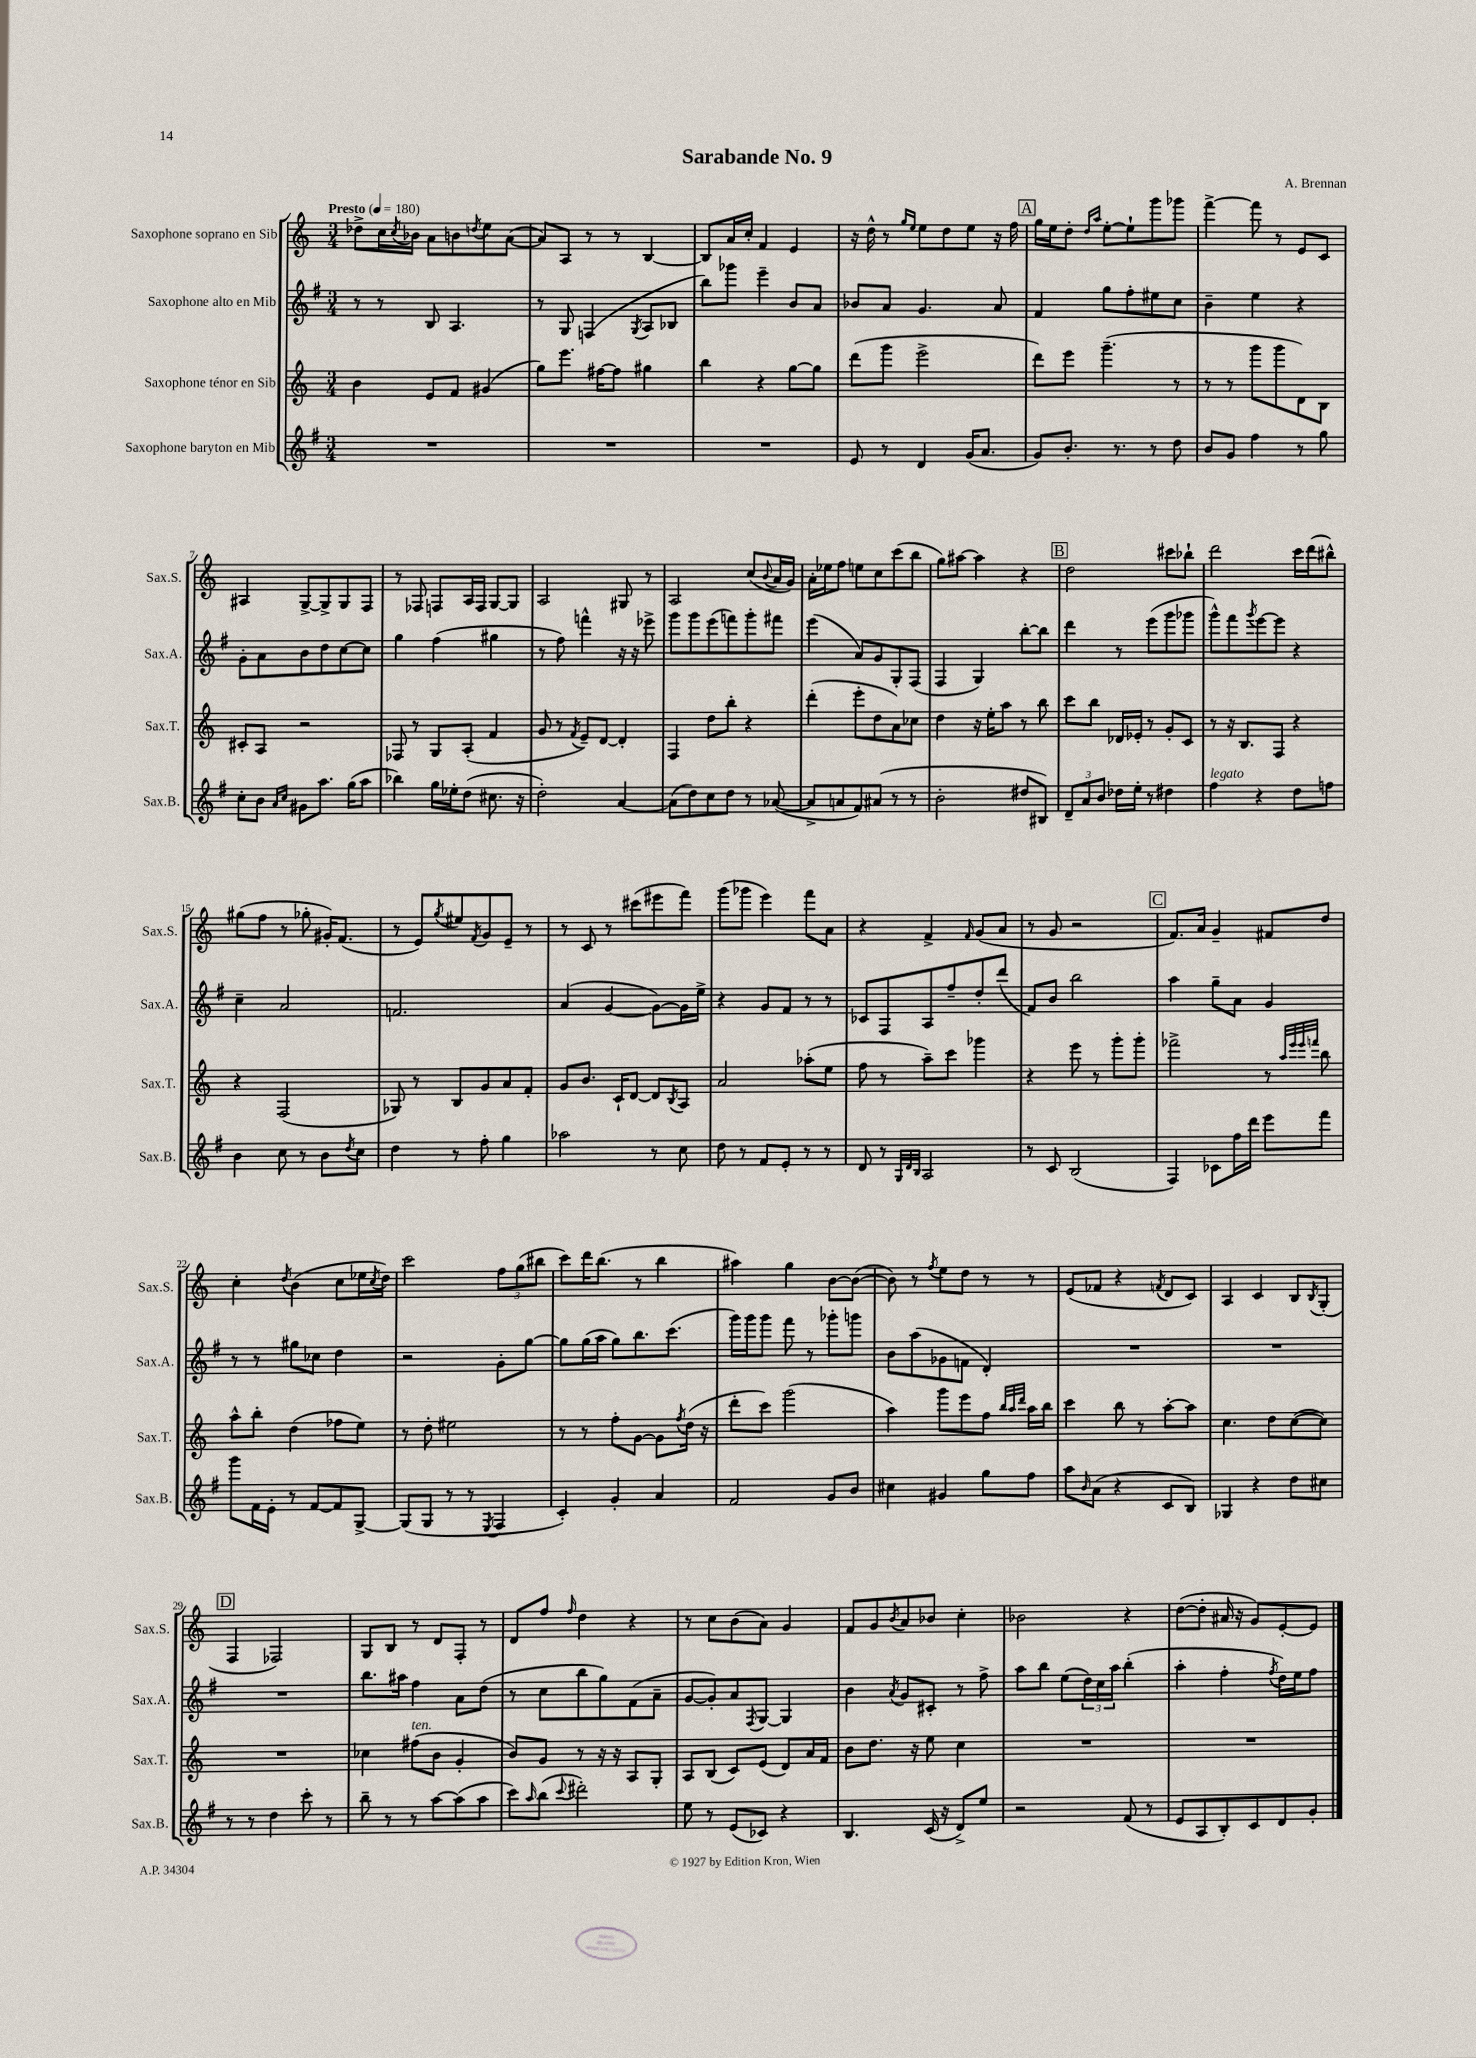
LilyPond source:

\header { title = "Sarabande No. 9" composer = "A. Brennan" }
<<
\new StaffGroup <<
\new Staff = "s0" \with { instrumentName = "Saxophone soprano en Sib" shortInstrumentName = "Sax.S." } {
    \clef treble \key c \major \numericTimeSignature \time 3/4 \tempo "Presto" 4 = 180
    des''8-> c''16 \acciaccatura { c''8 } bes'16 a'8 b'8 \acciaccatura { d''8 } e''8 a'8~( |
    a'8) a8 r8 r8 b4~ |
    b8 a'16 c''16-. f'4 e'4 |
    r16 d''16-^ r8 \grace { g''16 e''16 } e''8 d''8 e''8 r16 f''16 |
    \mark \markup { \box "A" } g''16 e''16 d''8-. \grace { d''16 a''16 } e''8~-. e''8-! g'''8 ges'''8 |
    f'''4~-> f'''8 r8 e'8 c'8 |
    ais4 g8~-> g8-> g8 f8 |
    r8 fes8 f8 a16 f16 g8~ g8 |
    a2 gis8 r8 |
    a2 c''8( \appoggiatura { b'8 } a'16 g'16) |
    a'16-. ees''16 f''8 e''8 c''8 c'''8( b''8 |
    g''8) ais''8~ ais''4 r4 |
    \mark \markup { \box "B" } d''2 cis'''8 bes''8-! |
    d'''2 c'''16 d'''16( bis''8-^) |
    gis''8( f''8 r8 ges''8-. gis'16-.) f'8.( |
    r8 e'8) \acciaccatura { g''8 } eis''8 \acciaccatura { f'8 } g'8 e'8-- r8 |
    r8 c'8 r8 cis'''8( eis'''8 f'''8) |
    g'''8( ges'''8 e'''4) f'''8 a'8 |
    r4 f'4-> \grace { f'16 } g'8( a'8 |
    r8 g'8 r2 |
    \mark \markup { \box "C" } f'8.) a'16 g'4-- fis'8 d''8 |
    c''4-. \acciaccatura { d''8 } b'4( c''8 ees''16 \acciaccatura { c''8 } d''16) |
    c'''2 \tuplet 3/2 { f''8 g''8( bis''8 } |
    c'''8) d'''16 b''8.( r8 b''4 |
    ais''4) g''4 b'8~ b'8~( |
    b'8) r8 \acciaccatura { f''8 } e''8 d''8 r8 r8 |
    e'8( fes'8 r4 \acciaccatura { f'8 } d'8 c'8) |
    a4 c'4 b8 \acciaccatura { b8 } g8-.( |
    \mark \markup { \box "D" } f4 fes2) |
    g8 b8 r8 d'8 f8-. r8 |
    d'8 f''8 \grace { f''16 } d''4 r4 |
    r8 c''8 b'8( a'8) g'4 |
    f'8 g'8 \acciaccatura { b'8 } a'8 bes'8 c''4-. |
    bes'2 r4 |
    d''8~( d''8-. ais'16 r16 g'8) e'8~-. e'8 \bar "|." |
}
\new Staff = "s1" \with { instrumentName = "Saxophone alto en Mib" shortInstrumentName = "Sax.A." } {
    \clef treble \key g \major \numericTimeSignature \time 3/4
    r8 r8 b8 a4. |
    r8 g8 f4( \acciaccatura { g8 } a8 bes8 |
    b''8) ges'''8 e'''4-- b'8 a'8 |
    bes'8 a'8 g'4. a'8 |
    \mark \markup { \box "A" } fis'4 g''8 fis''8-. eis''8 c''8 |
    b'4-- e''4 r4 |
    g'8-. a'8 b'8 d''8 c''8~ c''8 |
    g''4 fis''4( gis''4 |
    r8 fis''8) f'''4-^ r16 r16 ees'''8-> |
    g'''8 g'''8 e'''8( f'''8) g'''8-. fis'''8 |
    e'''4( a'8) g'8 g8-. fis8( |
    fis4 g4) b''8~-. b''8 |
    \mark \markup { \box "B" } d'''4 r8 e'''8( g'''8 ges'''8 |
    g'''8-^) fis'''8 \acciaccatura { g'''8 } e'''8~ e'''8 r4 |
    c''4-- a'2 |
    f'2. |
    a'4( g'4~ g'8~) g'16 e''16-> |
    r4 g'8 fis'8 r8 r8 |
    ces'8 fis8 a8 fis''8-- d''8-. d'''8( |
    fis'8) b'8 b''2 |
    \mark \markup { \box "C" } a''4 g''8-- a'8 g'4 |
    r8 r8 gis''8 ces''8 d''4 |
    r2 g'8-. g''8~ |
    g''8 g''16( a''16 g''8) b''8. c'''8.( |
    g'''16) g'''16 g'''8 fis'''8 r8 ges'''8-. g'''8 |
    b'8 a''8( ges'8 f'8 d'4-.) |
    R2. |
    R2. |
    \mark \markup { \box "D" } R2. |
    b''8. ais''16 fis''4 a'8 d''8( |
    r8 c''8 b''8 g''8) fis'8( a'8-- |
    g'8~ g'8-.) a'8 \acciaccatura { fis8 } g8~ g4 |
    b'4 \acciaccatura { a'8 } g'8 cis'8-. r8 fis''8-> |
    a''8 b''8 e''8( \tuplet 3/2 { d''16) c''16 a''16 } b''4-.( |
    a''4-. fis''4-. \acciaccatura { fis''8 } d''16) e''16 fis''8 \bar "|." |
}
\new Staff = "s2" \with { instrumentName = "Saxophone ténor en Sib" shortInstrumentName = "Sax.T." } {
    \clef treble \key c \major \numericTimeSignature \time 3/4
    b'4 e'8 f'8 gis'4( |
    g''8) e'''8. fis''16~ fis''8 gis''4 |
    b''4 r4 g''8~ g''8 |
    d'''8( g'''8 e'''2-> |
    \mark \markup { \box "A" } d'''8) e'''8 g'''4.--( r8 |
    r8 r8 g'''8 g'''8 d'8) b8 |
    cis'8-. a8 r2 |
    fes8 r8 g8 a8-.( f'4 |
    g'8 r8 \acciaccatura { f'8 } e'8--) d'8~ d'4-. |
    f4 d''8 b''8-. r4 |
    d'''4-.( e'''8-. d''8 a'8) ces''8 |
    d''4 r16 e''16-. a''8 r8 b''8 |
    \mark \markup { \box "B" } c'''8 b''8 des'16 ees'16-. r8 g'8-. c'8 |
    r8 r16 b8. f8 r4 |
    r4 f2( |
    ges8) r8 b8 g'8 a'8 f'8-. |
    g'8 b'8. c'16-! d'8~ d'8 \acciaccatura { b8 } a8 |
    a'2 aes''8-.( e''8 |
    f''8 r8 a''8--) c'''8 ges'''4 |
    r4 e'''8 r8 g'''8-. g'''8-. |
    \mark \markup { \box "C" } fes'''2-> r8 \grace { a''32 e'''32 e'''32 f'''32 } b''8 |
    a''8-^ b''8-. d''4( fes''8 e''8) |
    r8 d''8-. eis''2 |
    r8 r8 f''8-. g'8~ g'8 \acciaccatura { f''8 } d''16( r16 |
    d'''8-. c'''8) g'''2( |
    a''4) g'''8 e'''8 f''8 \grace { b''32 a''32 d'''32 } a''16 b''16 |
    c'''4 b''8 r8 a''8~-. a''8 |
    c''4. d''8 c''8~( c''8) |
    \mark \markup { \box "D" } R2. |
    ces''4 fis''8^\markup { \italic "ten." }( b'8 g'4-. |
    b'8) g'8 r8 r16 r16 a8 g8-. |
    a8 b8( c'8) e'8( d'8) a'16 f'16 |
    b'8 d''8. r16 e''8 c''4 |
    R2. |
    R2. \bar "|." |
}
\new Staff = "s3" \with { instrumentName = "Saxophone baryton en Mib" shortInstrumentName = "Sax.B." } {
    \clef treble \key g \major \numericTimeSignature \time 3/4
    R2. |
    R2. |
    R2. |
    e'8 r8 d'4 g'16( a'8. |
    \mark \markup { \box "A" } g'8) b'8.-. r8. r8 d''8 |
    b'8 g'8 fis''4 r8 g''8 |
    c''8-. b'8 \grace { a'16 c''16 } gis'8 a''8. g''16( a''8 |
    bes''4) g''16 ees''16-. d''8( cis''8. r16 |
    d''2-.) a'4~ |
    a'8( d''8) c''8 d''8 r8 aes'8~( |
    aes'8-> a'8 fis'8) ais'8( r8 r8 |
    b'2-. dis''8 bis8) |
    \mark \markup { \box "B" } \tuplet 3/2 { d'8-- a'8 b'8 } des''16 e''16-. r8 dis''4 |
    fis''4^\markup { \italic "legato" } r4 d''8 f''8 |
    b'4 c''8 r8 b'8 \acciaccatura { d''8 } c''8 |
    d''4 r8 fis''8-. g''4 |
    aes''2 r8 c''8 |
    d''8 r8 fis'8 e'8-. r8 r8 |
    d'8 r8 \grace { g32 d'32 b32 } a2 |
    r8 c'8 b2( |
    \mark \markup { \box "C" } fis4) ces'8 fis''16 d'''16 e'''8 fis'''8 |
    g'''8 fis'16 e'16-. r8 fis'8~ fis'8 g8~-> |
    g8( g8 r8 r8 \acciaccatura { e8 } fis4 |
    c'4-.) g'4-. a'4 |
    fis'2 g'8 b'8 |
    cis''4 gis'4 g''8 fis''8 |
    a''8 \grace { b'16 } a'8( r4 c'8 b8) |
    ges4 r4 d''8 cis''8 |
    \mark \markup { \box "D" } r8 r8 d''4 c'''8-. r8 |
    b''8-- r8 r8 a''8~ a''8( a''8 |
    c'''8) \grace { a''16 } b''8( \appoggiatura { c'''8 } dis'''2-.) |
    e''8 r8 e'8( ces'8) r4 |
    b4. c'16( r16 d'8->) e''8 |
    r2 fis'8( r8 |
    e'8 a8 b8-.) c'8 d'8 g'8-. \bar "|." |
}
>>
>>
